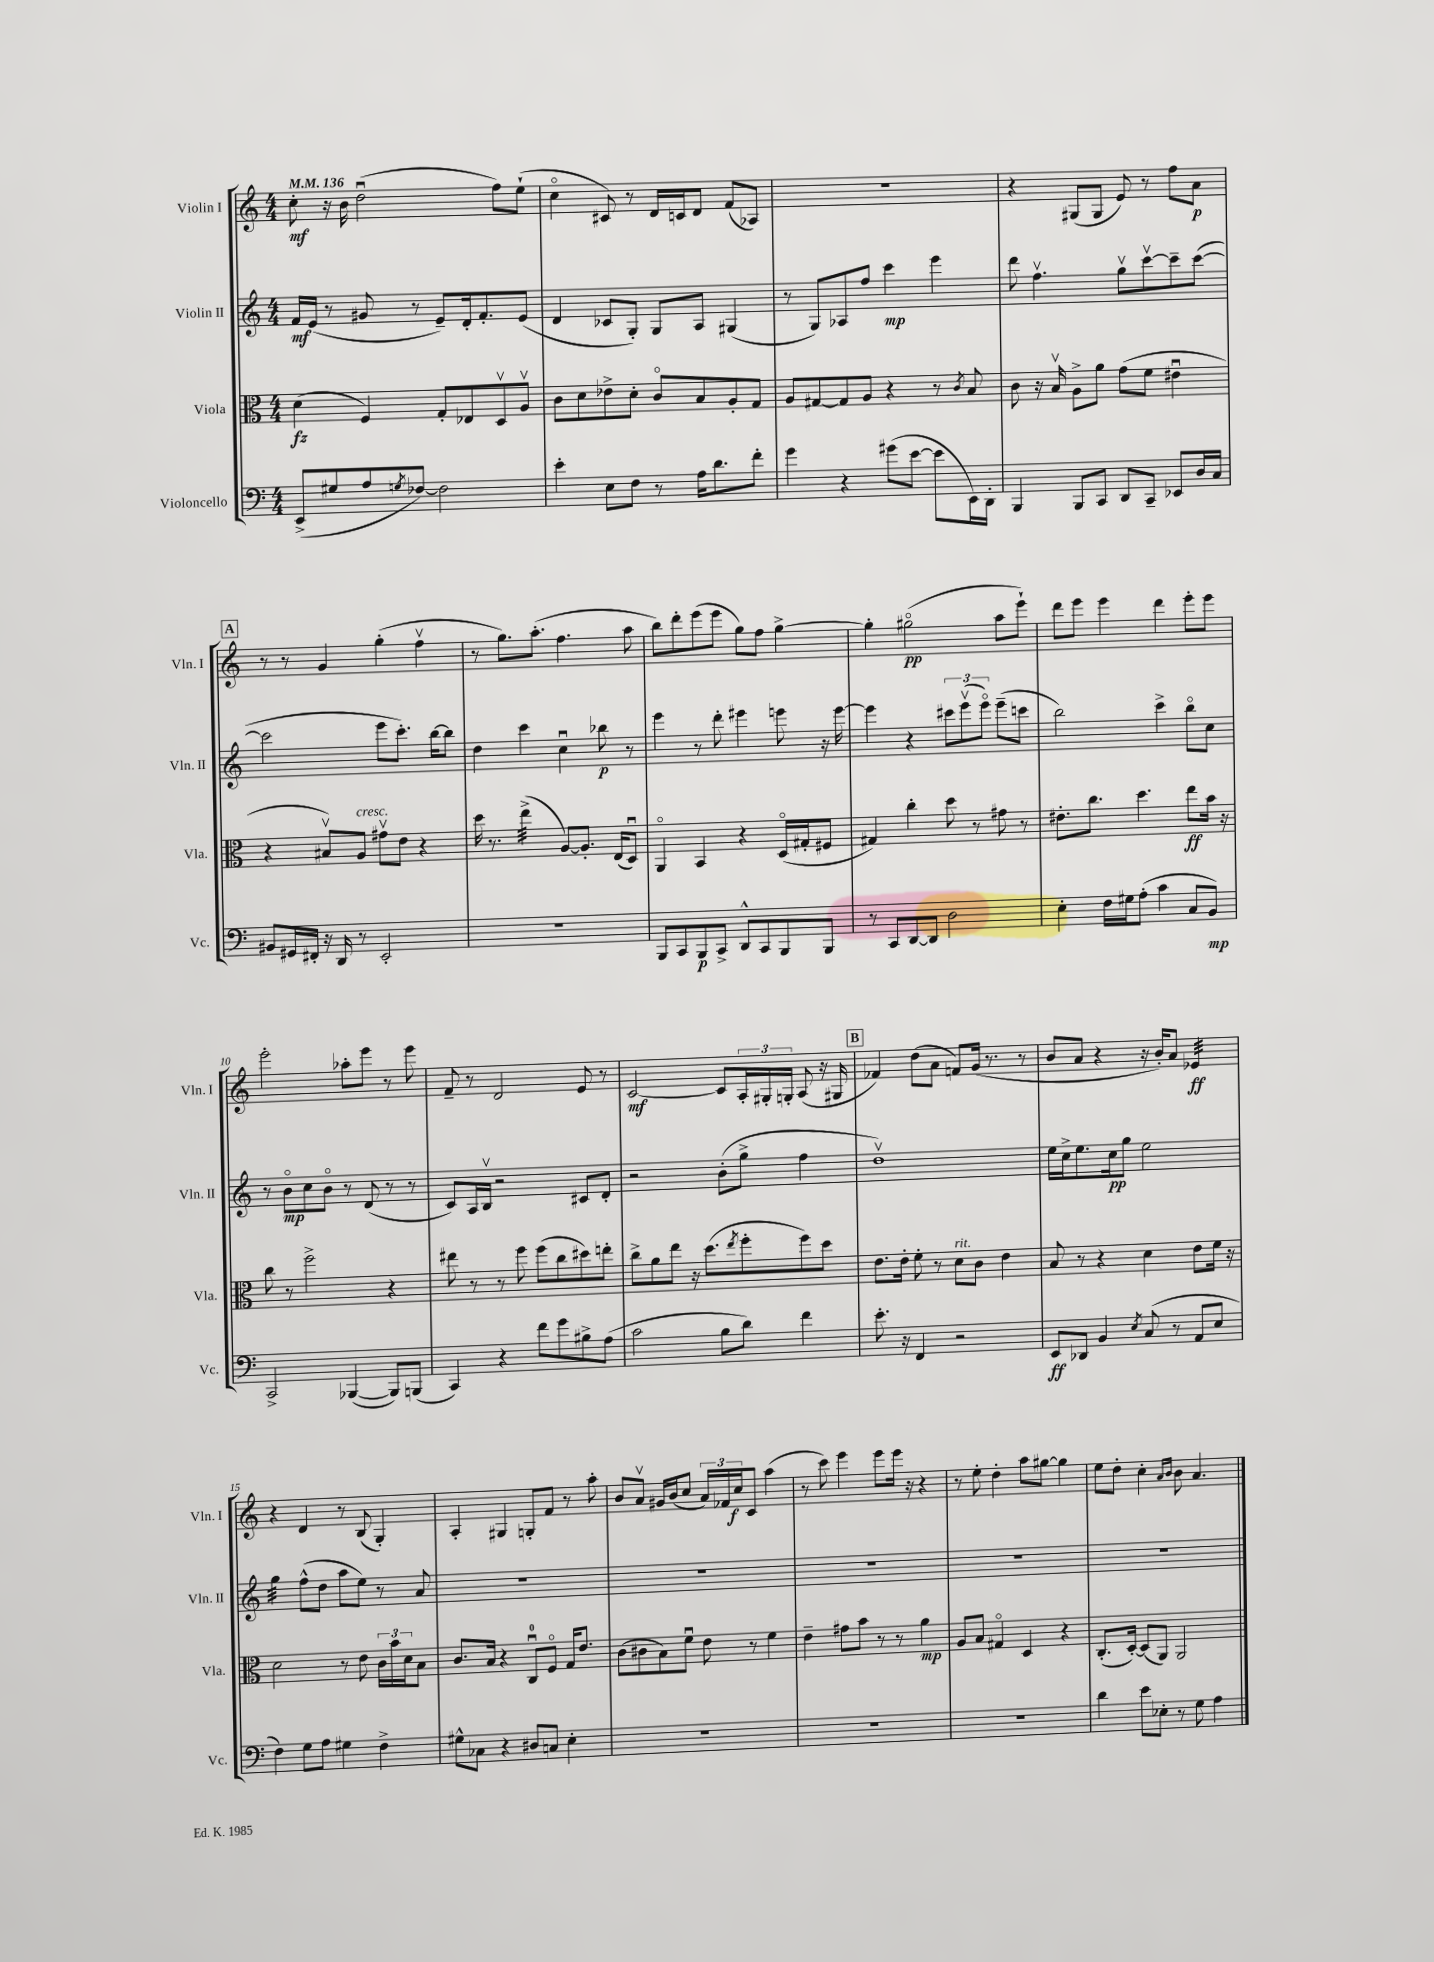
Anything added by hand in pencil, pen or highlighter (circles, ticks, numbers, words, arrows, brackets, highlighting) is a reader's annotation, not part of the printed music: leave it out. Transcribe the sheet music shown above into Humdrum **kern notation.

**kern	**kern	**kern	**kern
*staff4	*staff3	*staff2	*staff1
*clefF4	*clefC3	*clefG2	*clefG2
*k[]	*k[]	*k[]	*k[]
*M4/4	*M4/4	*M4/4	*M4/4
*MM136	*MM136	*MM136	*MM136
(8EE^	(4d	16f	8cc'
.	.	(16e	.
8G#	.	8r	16r
.	.	.	16b
8A	4F)	8g#	(2ddu
8qG	.	.	.
[8F-)	.	8r	.
2F-]	8G'	8e~)	.
.	8E-	16d'	.
.	.	8.f'	.
.	8Dv	.	8ff)
.	8Av	(8e	(8ee`
=	=	=	=
4e'	8c	4d	4cco
.	8d	.	.
8E	8e-^	8c-	8c#)
8F	8d'	8G')	8r
8r	8co	8G	16d
.	.	.	16c
16A	8B	8A	8d
8.d	.	.	.
.	8A'	(4G#	(8f
8f'	8G	.	8A-)
=	=	=	=
4g	8A	8r	1r
.	[8G#	8G)	.
4r	8G#]	8A-	.
.	8A	8ff	.
(8g#	4r	4ccc	.
[8e	.	.	.
8e]	8r	4eee	.
.	8qc	.	.
16EE)	8B	.	.
16DD'	.	.	.
=	=	=	=
4BBB	8c	8ddd	4r
.	16r	4.ffv	.
.	16Bv	.	.
8BBB	8A^	.	(8G#
8CC	8a	.	8G#
8DD	(8g	8ggv	8e)
8CC~	8f	[8cccv	8r
8EE-	4e#u	8ccc~]	8ff
16D	.	([8ccc	8a
16C	.	.	.
=	=	=	=
8BB#	4r	2ccc]	8r
16GG#	.	.	8r
16FF#'	.	.	.
16r	8B#v)	.	4g
16DD	.	.	.
8r	8A	.	.
2EE'	8g#v	8eee	(4gg'
.	8e	8.ccc')	.
.	4r	.	4ffv
.	.	[16bb	.
.	.	8bb]	.
=	=	=	=
1r	16dd	4dd	8r
.	8.r	.	.
.	.	.	8.gg)
.	(4ee^	4ccc	.
.	.	.	(8.aa'
.	[8A)	4ccu	4.ff
.	8.A']	.	.
.	.	8bb-	.
.	(16E	.	.
.	8Du)	8r	8aa
=	=	=	=
8BBB	4AAo	4eee	8bb)
8CC	.	.	8ddd'
8BBB	4BB	8r	(8eee
8CC^	.	8ddd'	8eee
8DD^^	4r	4eee#	8gg)
8CC	.	.	8ff
8BBB	(16Do	8eee	[4gg^
.	16G#'	.	.
8BBB	8F#	16r	.
.	.	[16eee	.
=	=	=	=
8r	4G#)	4eee]	4gg']
8CC	.	.	.
[8DD	4cc'	4r	(2gg#o
8DD]	.	.	.
2D	8dd	12ccc#	.
.	.	(12eeev	.
.	8r	.	.
.	.	12eeeo)	.
.	8g#	(8eee~	8aa
.	8r	8ccc	8eee`)
=	=	=	=
4E'	8.e#'	2bb)	8ddd
.	.	.	8eee
.	8.cc	.	.
16F	.	.	4eee
16G#	.	.	.
(8A'	4.dd	.	.
4c	.	4ccc^	4ddd
8C	8ee	8bbo	8eee'
8BB)	16b	8cc	8eee
.	16r	.	.
=	=	=	=
2CC^	8cc	8r	2eee'
.	8r	8bo	.
.	2ff^	8cc	.
.	.	8bo	.
([4BBB-	.	8r	8aa-'
.	.	(8d	8eee
8BBB-])	4r	8r	8r
(8BBB	.	8r	8eee
=	=	=	=
4CC)	8ee#	8c)	8f~
.	8r	16A	8r
.	.	16Bv	.
4r	8r	2r	2d
.	8ff	.	.
8f	(8ff	.	.
8g	8cc	.	.
8B#^	8dd#)	8c#	8e
(8A	8ee'	8d'	8r
=	=	=	=
2c	8cc^	2r	[2c
.	8a	.	.
.	8ee	.	.
.	16r	.	.
.	(8.dd	.	.
8B	.	(8b'	8c]
.	8qee	.	.
8d)	8ff'	8gg^	24A'
.	.	.	24G#'
.	.	.	24G'
4f	8ff)	4ff	(8A
.	8dd	.	16r
.	.	.	16G#
=	=	=	=
8.e'	8.e	1ddv)	4f-)
16r	16e'	.	.
4FF	8f'	.	(8dd
.	8r	.	8a
2r	8d	.	8f)
.	8c	.	(16g
.	.	.	8.r
.	4e	.	.
.	.	.	8r
=	=	=	=
8EE	8B	16ee	8b
.	.	16cc^	.
8DD-	8r	8.ee	8a
4BB	4r	.	4r
.	.	16cc	.
.	.	8gg	.
8qE	.	.	.
(8C	4d	2ee	16r
.	.	.	16b')
8r	.	.	8a
8AA	8e	.	4e-
8E	16f	.	.
.	16r	.	.
=	=	=	=
4F)	2d	4gg	4r
8G	.	(8ff^^	4d
8A	.	8dd	.
4G#	8r	8aa	8r
.	8e	8ee)	(8B
4F^	24c	8r	4G')
.	24b	.	.
.	24d	.	.
.	8B	8a	.
=	=	=	=
8G#^^	8.c	1r	4A'
8C-	.	.	.
.	16B	.	.
4r	4r	.	4G#
8D#	8Cu	.	8G'
8C	8Fo	.	8f
4E'	16G	.	8r
.	8.e	.	.
.	.	.	8aa'
=	=	=	=
1r	(8c	1r	8b
.	8c#	.	8av
.	8B)	.	16g#
.	.	.	(16b
.	8fu	.	8cc
.	8e	.	24a)
.	.	.	24f-
.	.	.	24cc
.	8r	.	8c
.	4f	.	(4aa
=	=	=	=
1r	4e~	1r	8r
.	.	.	8ccc)
.	8g#	.	4eee
.	8b	.	.
.	8r	.	8eee
.	8r	.	16eee
.	.	.	16r
.	4a	.	4r
=	=	=	=
1r	8A	1r	8r
.	8B	.	8ee'
.	4G#o	.	4dd'
.	4D	.	8aa
.	.	.	[8gg#
.	4r	.	4gg#]
=	=	=	=
4d	(8.C'	1r	8ee
.	.	.	8dd'
.	[16D')	.	.
8e	(8D]	.	4cc'
8E-'	8AA)	.	.
.	.	.	16qqa
.	.	.	16qqb
8r	2AA	.	8b
8G	.	.	4.a
4A	.	.	.
==	==	==	==
*-	*-	*-	*-
